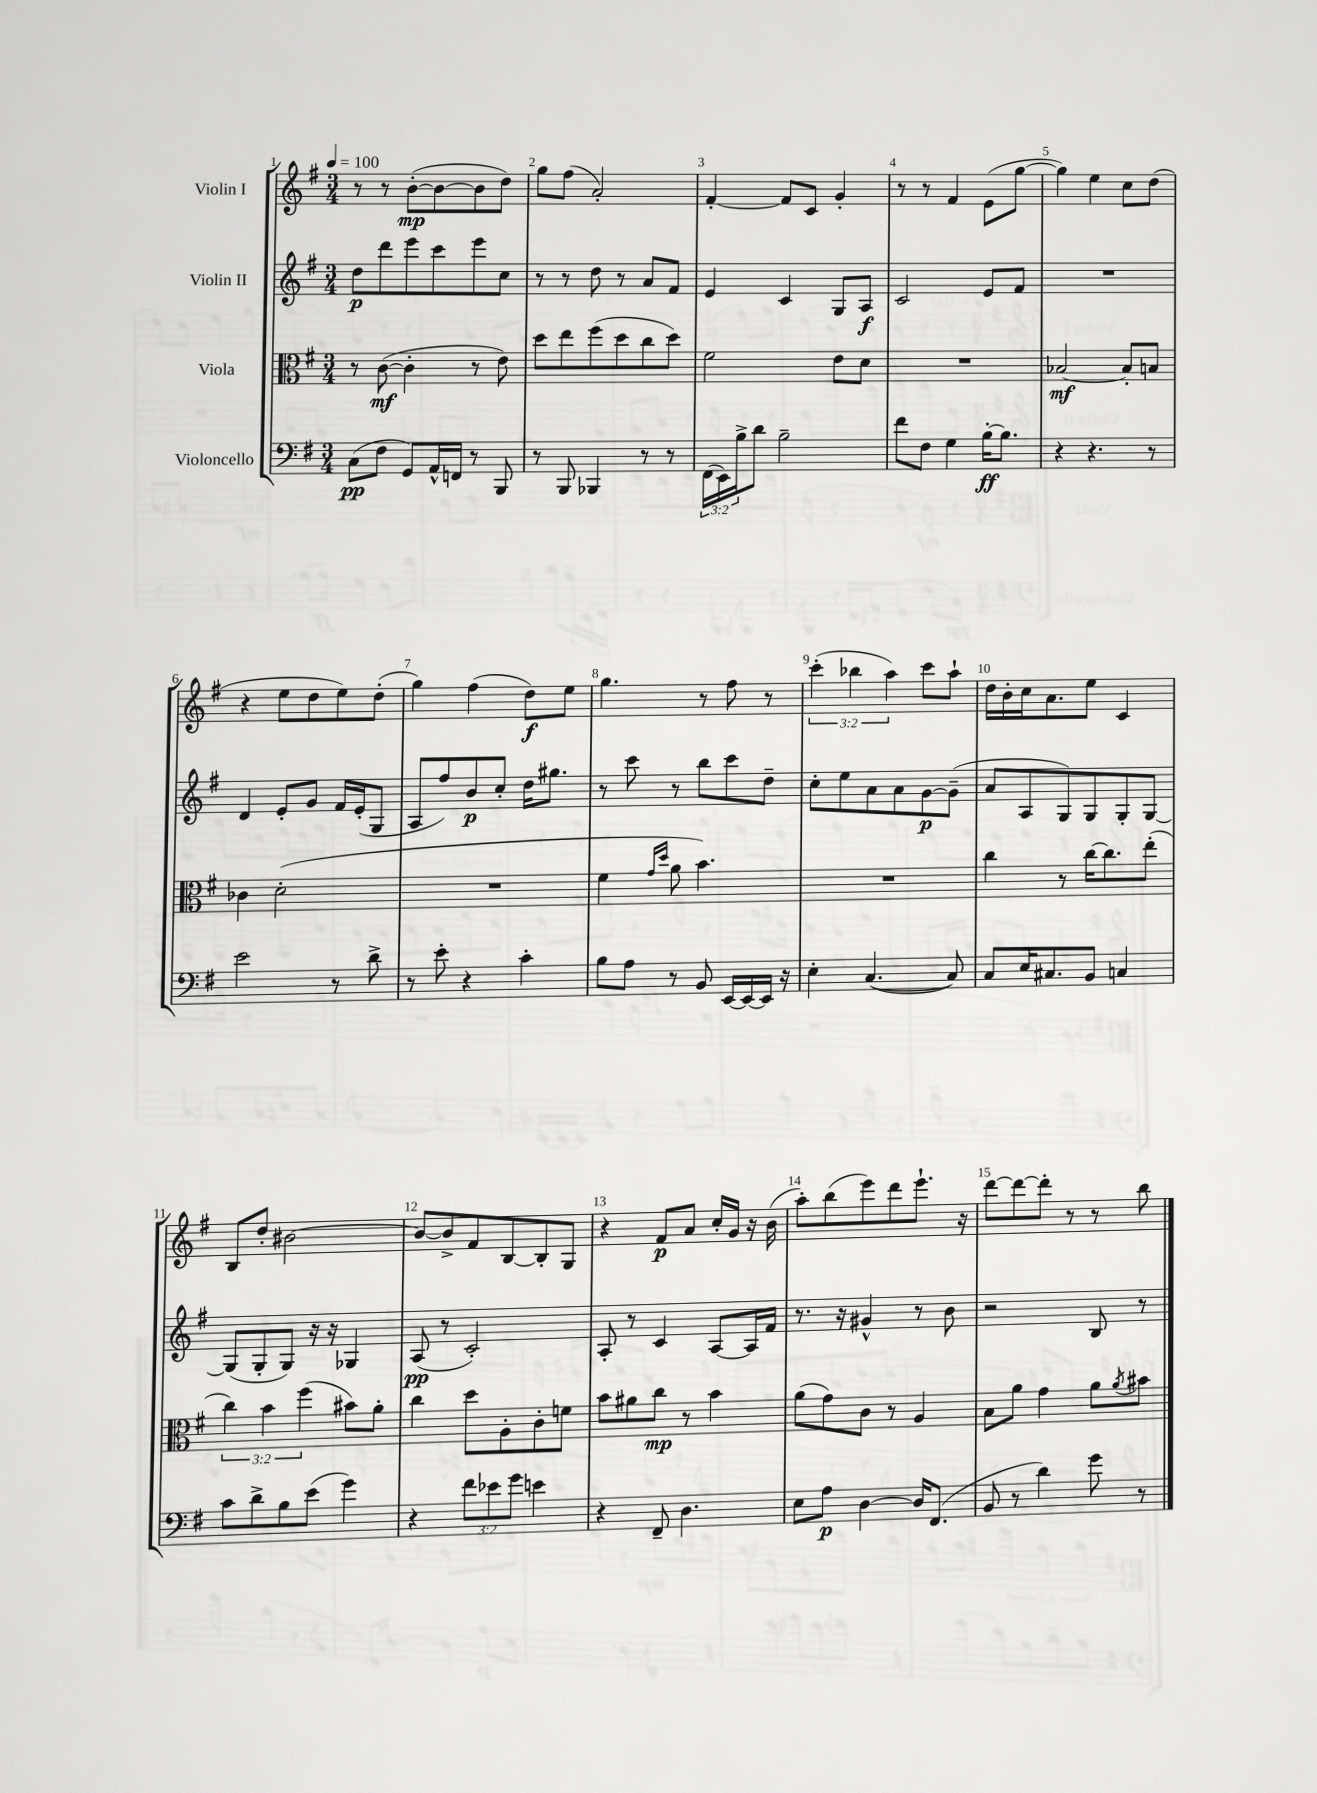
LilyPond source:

<<
\new StaffGroup <<
\new Staff = "s0" \with { instrumentName = "Violin I" } {
    \clef treble \key g \major \numericTimeSignature \time 3/4 \override Staff.TupletNumber.text = #tuplet-number::calc-fraction-text \tempo 4 = 100
    r8 r8 b'8~-.\mp( b'8~ b'8 d''8) |
    g''8 fis''8( a'2-.) |
    fis'4~-. fis'8 c'8 g'4-. |
    r8 r8 fis'4 e'8( g''8~ |
    g''4) e''4 c''8 d''8( |
    r4 e''8 d''8 e''8) d''8-.( |
    g''4) fis''4( d''8\f) e''8 |
    g''4. r8 fis''8 r8 |
    \tuplet 3/2 { c'''4-.( bes''4 a''4) } c'''8 a''8-! |
    d''16 b'16-. c''16 a'8. e''8 c'4 |
    b8 d''8-. bis'2~ |
    bis'8~ bis'8-> fis'8 b8~ b8-. g8 |
    r4 fis'8\p a'8 c''16-. g'16 r16 b'16( |
    a''8-.) b''8( e'''8) d'''8 e'''8.-! r16 |
    d'''8~ d'''8~ d'''8-. r8 r8 b''8 \bar "|." |
}
\new Staff = "s1" \with { instrumentName = "Violin II" } {
    \clef treble \key g \major \numericTimeSignature \time 3/4
    d''8\p d'''8 e'''8 c'''8 e'''8 c''8 |
    r8 r8 d''8 r8 a'8 fis'8 |
    e'4 c'4 g8 a8\f |
    c'2 e'8 fis'8 |
    R2. |
    d'4 e'8-. g'8 fis'16 e'16-.( g8 |
    a8 fis''8) b'8\p c''8-. d''16 gis''8. |
    r8 c'''8 r8 b''8 c'''8 d''8-- |
    c''8-. e''8 a'8 a'8 g'8~\p g'8--( |
    a'8 a8 g8) g8 g8-. g8~ |
    g8( g8-. g8) r16 r16 ges4 |
    a8\pp( r8 c'2-.) |
    a8-. r8 c'4 a8~ a16 fis'16 |
    r8. r16 gis'4-^ r8 b'8 |
    r2 b8 r8 \bar "|." |
}
\new Staff = "s2" \with { instrumentName = "Viola" } {
    \clef alto \key g \major \numericTimeSignature \time 3/4 \override Staff.TupletNumber.text = #tuplet-number::calc-fraction-text
    r8 c'8~\mf( c'4-. r8 e'8) |
    d''8 e''8 fis''8( d''8 c''8 d''8) |
    fis'2 e'8 d'8 |
    R2. |
    bes2~\mf bes8-. b8 |
    ces'4 d'2-.( |
    R2. |
    fis'4 \grace { g'16 d''16 } a'8 b'4.) |
    R2. |
    c''4 r8 c''16~ c''8. e''8-.( |
    \tuplet 3/2 { c''4) b'4 fis''4( } bis'8) a'8-. |
    c''4 d''8 a8-. c'8-. f'8 |
    b'8 ais'8 c''8\mp r8 b'4 |
    a'8( g'8) c'8 r8 a4 |
    b8 a'8 g'4 a'8 \acciaccatura { a'8 } bis'8 \bar "|." |
}
\new Staff = "s3" \with { instrumentName = "Violoncello" } {
    \clef bass \key g \major \numericTimeSignature \time 3/4 \override Staff.TupletNumber.text = #tuplet-number::calc-fraction-text
    c8\pp( fis8 g,8) a,16-^ f,16 r8 b,,8 |
    r8 b,,8 bes,,4 r8 r8 |
    \tuplet 3/2 { fis,16( e,16) b16-> } d'8 b2-- |
    fis'8 fis8 g4 b16~-.\ff b8. |
    r4 r4. r8 |
    e'2 r8 d'8-> |
    r8 e'8-. r4 c'4-. |
    b8 a8 r8 b,8 e,16~ e,16~ e,16 r16 |
    e4-. c4.~( c8) |
    c8 e16 cis8. b,8 c4 |
    c'8 d'8-> b8 e'8( g'4) |
    r4 \tuplet 3/2 { fis'8 ees'8 g'8 } e'4 |
    r4 fis,8-- d4. |
    e8 a8\p d4~ d16 fis,8.( |
    b,8 r8 d'4) g'8 r8 \bar "|." |
}
>>
>>
\layout { \context { \Score \override BarNumber.break-visibility = ##(#f #t #t) barNumberVisibility = #all-bar-numbers-visible } }
